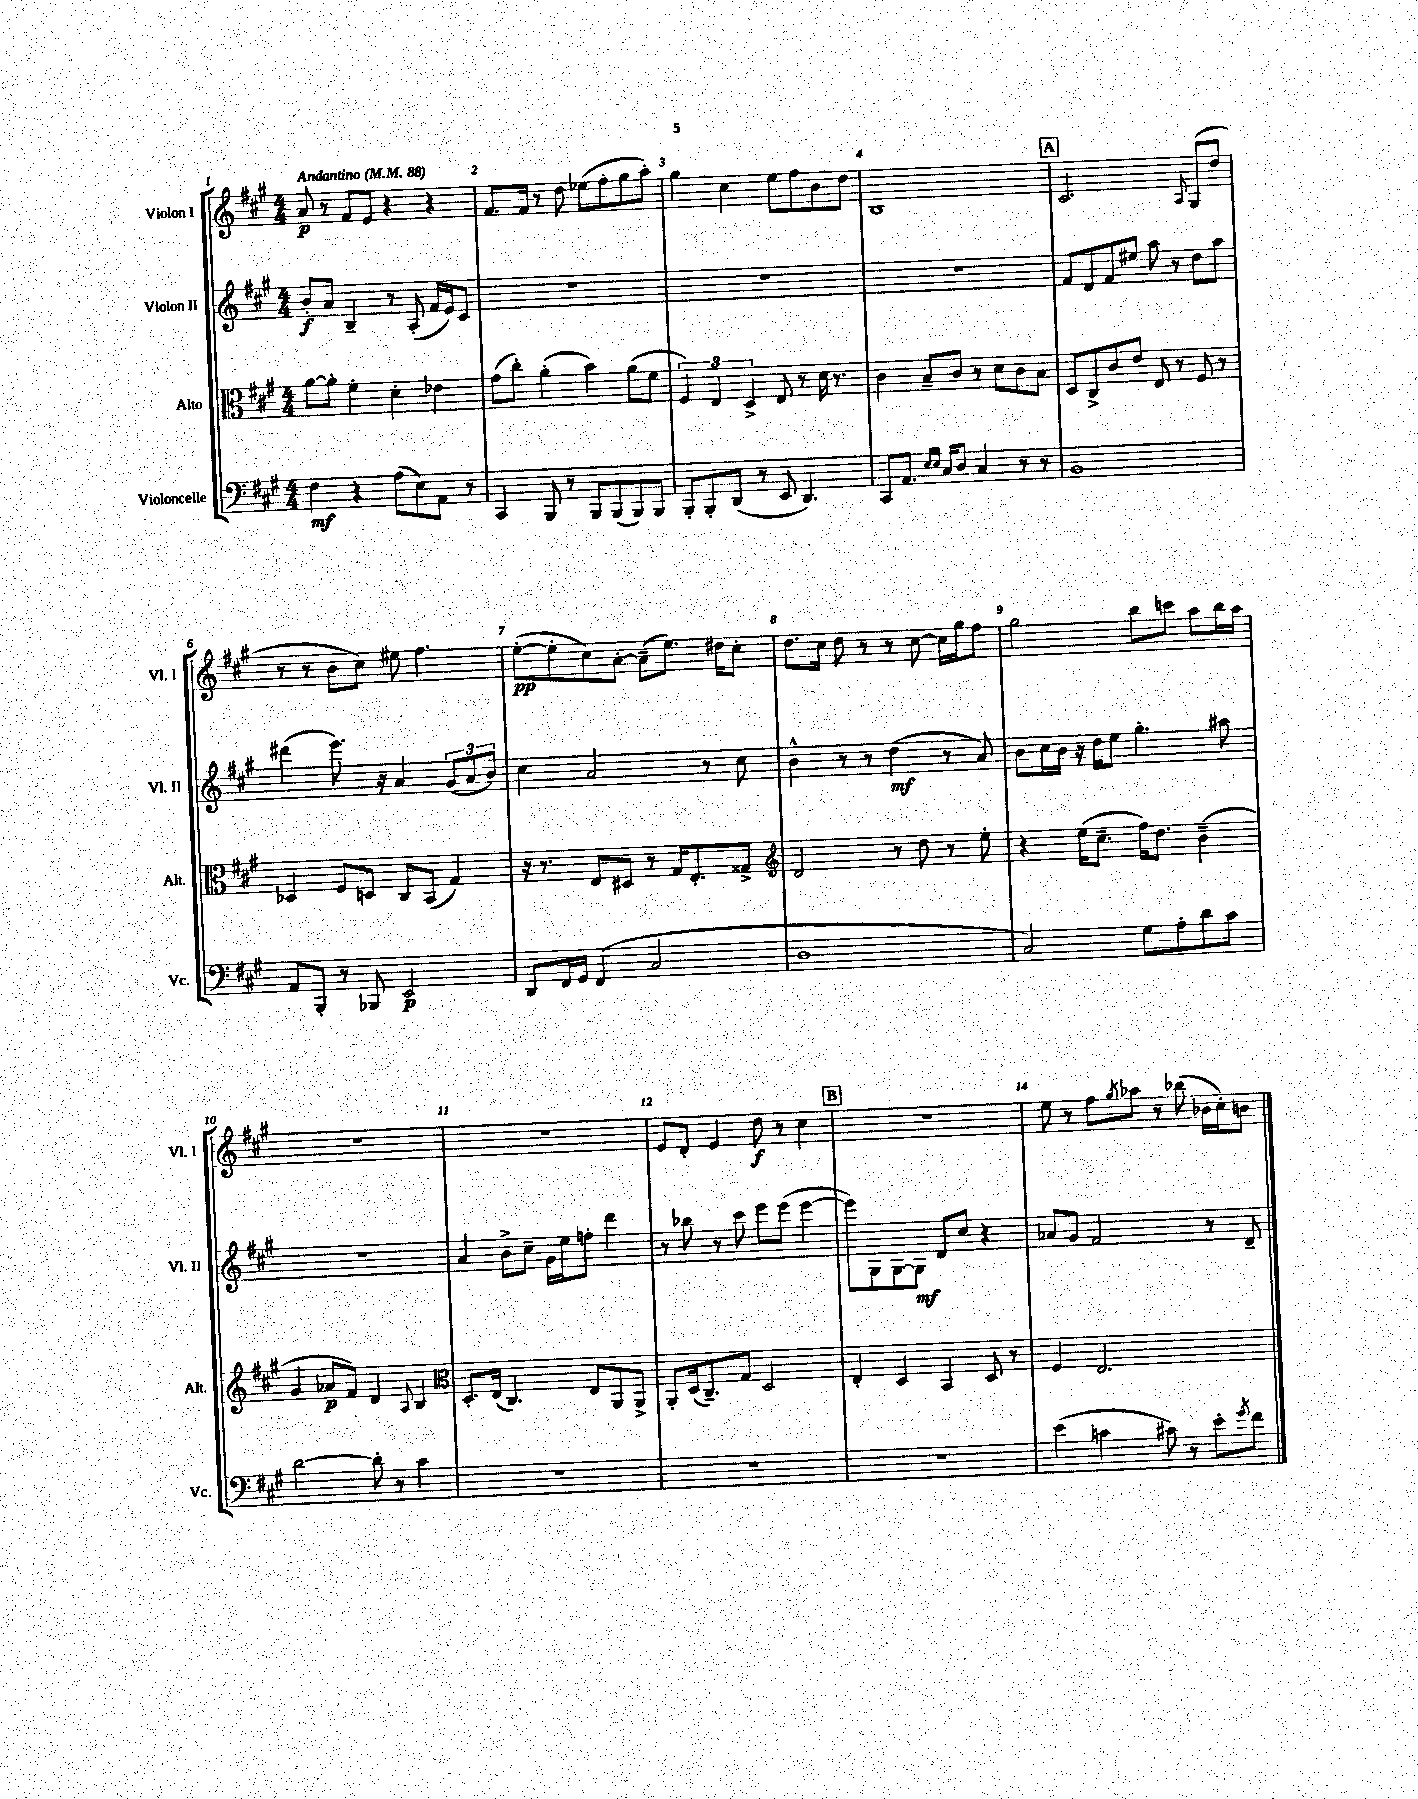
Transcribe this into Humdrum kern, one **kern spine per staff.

**kern	**dynam	**kern	**dynam	**kern	**dynam	**kern	**dynam
*part4	*part4	*part3	*part3	*part2	*part2	*part1	*part1
*staff4	*staff4	*staff3	*staff3	*staff2	*staff2	*staff1	*staff1
*I"Violoncelle	*	*I"Alto	*	*I"Violon II	*	*I"Violon I	*
*I'Vc.	*	*I'Alt.	*	*I'Vl. II	*	*I'Vl. I	*
*clefF4	*	*clefC3	*	*clefG2	*	*clefG2	*
*k[f#c#g#]	*	*k[f#c#g#]	*	*k[f#c#g#]	*	*k[f#c#g#]	*
*M4/4	*	*M4/4	*	*M4/4	*	*M4/4	*
*MM88	*	*MM88	*	*MM88	*	*MM88	*
=1	=1	=1	=1	=1	=1	=1	=1
!	!	!	!	!	!	!LO:TX:a:B:t=Andantino	!
4F#\	mf	[8a\L	.	8b'/L	f	8a/	p
.	.	8a'\J]	.	8a/J	.	8r	.
4r	.	4f#'\	.	4B~/	.	8f#/L	.
.	.	.	.	.	.	8e/J	.
(8A\L	.	4d'\	.	8r	.	4r	.
8E\)	.	.	.	(8A'/	.	.	.
8AA\J	.	4e-X\	.	16f#/LL	.	4r	.
.	.	.	.	16e/J)	.	.	.
8r	.	.	.	8c#/J	.	.	.
=2	=2	=2	=2	=2	=2	=2	=2
4CC#/	.	(8g#\L	.	1r	.	8.f#/L	.
.	.	8cc#'\J)	.	.	.	.	.
.	.	.	.	.	.	16f#/Jk	.
8BBB/	.	(4a'\	.	.	.	8r	.
8r	.	.	.	.	.	8dd\	.
8BBB/L	.	4b\)	.	.	.	(8ee-X\L	.
(8BBB/	.	.	.	.	.	8ff#'\	.
8BBB/)	.	(8a\L	.	.	.	8gg#\	.
8BBB/J	.	8f#\J	.	.	.	8aa'\J)	.
=3	=3	=3	=3	=3	=3	=3	=3
8BBB'/L	.	6F#/)	.	1r	.	4gg#\	.
8BBB'/	.	.	.	.	.	.	.
.	.	6E/	.	.	.	.	.
(8DD/J	.	.	.	.	.	4cc#\	.
.	.	6D^/	.	.	.	.	.
8r	.	.	.	.	.	.	.
8EE/	.	8E/	.	.	.	8ee\L	.
4.DD/)	.	8r	.	.	.	8ff#\	.
.	.	16d\	.	.	.	8b\	.
.	.	8.r	.	.	.	.	.
.	.	.	.	.	.	8dd\J	.
=4	=4	=4	=4	=4	=4	=4	=4
8CC#/L	.	4c#\	.	1r	.	1B	.
8.AA/J	.	.	.	.	.	.	.
.	.	8B~/L	.	.	.	.	.
16qqE/LL	.	.	.	.	.	.	.
16qqE/JJ	.	.	.	.	.	.	.
16C#/KL	.	.	.	.	.	.	.
8D/J	.	8c#/J	.	.	.	.	.
4C#/	.	8r	.	.	.	.	.
.	.	8d\L	.	.	.	.	.
8r	.	8c#\	.	.	.	.	.
8r	.	8B\J	.	.	.	.	.
!!LO:REH:place=s1:t=A
=5	=5	=5	=5	=5	=5	=5	=5
1BB	.	8D/L	.	8f#/L	.	2.c#/	.
.	.	8C#^/	.	8d/	.	.	.
.	.	8c#/	.	8f#/	.	.	.
.	.	8e/J	.	8ee#X/J	.	.	.
.	.	8E/	.	8aa\	.	.	.
.	.	8r	.	8r	.	.	.
.	.	.	.	.	.	8qqA/	.
.	.	8F#/	.	8dd\L	.	(8G#/L	.
.	.	8r	.	8aa\J	.	8dd/J	.
!!LO:LB:g=z
=6	=6	=6	=6	=6	=6	=6	=6
8AA/L	.	4D-X/	.	(4ddd#X\	.	8r	.
8BBB'/J	.	.	.	.	.	8r	.
8r	.	8F#/L	.	8.eee\)	.	8b\L	.
8BBB-X/	.	8Dn/J	.	.	.	8cc#\J)	.
.	.	.	.	16r	.	.	.
2EE/	p	8C#/L	.	4a/	.	8ee#X\	.
.	.	(8BB/J	.	.	.	4.ff#\	.
.	.	4G#/)	.	(12g#/L	.	.	.
.	.	.	.	12a/	.	.	.
.	.	.	.	12b/J)	.	.	.
=7	=7	=7	=7	=7	=7	=7	=7
8DD/L	.	16r	.	4cc#\	.	([8ee'\L	pp
.	.	8.r	.	.	.	.	.
16FF#/L	.	.	.	.	.	8ee'\]	.
16GG#/JJ	.	.	.	.	.	.	.
(4FF#/	.	8E/L	.	2a/	.	8cc#\)	.
.	.	8D#X/J	.	.	.	[8a'\J	.
2C#/	.	8r	.	.	.	(8a~\L]	.
.	.	16G#/KL	.	.	.	8.ee\J)	.
.	.	8.E'/	.	.	.	.	.
.	.	.	.	8r	.	.	.
.	.	.	.	.	.	16dd#X\KL	.
.	.	8G##X^/J	.	8cc#\	.	8cc#'\J	.
=8	=8	=8	=8	=8	=8	=8	=8
*	*	*clefG2	*	*	*	*	*
1D	.	2d/	.	4b^^\	.	8.dd\L	.
.	.	.	.	.	.	16cc#\Jk	.
.	.	.	.	8r	.	8dd\	.
.	.	.	.	8r	.	8r	.
.	.	8r	.	(4dd\	mf	8r	.
.	.	8dd\	.	.	.	[8cc#\	.
.	.	8r	.	8r	.	16cc#\LL]	.
.	.	.	.	.	.	16gg#\J	.
.	.	8ee'\	.	8a/)	.	8ff#\J	.
=9	=9	=9	=9	=9	=9	=9	=9
2C#/)	.	4r	.	8b\L	.	2gg#\	.
.	.	.	.	16cc#\L	.	.	.
.	.	.	.	16b\JJ	.	.	.
.	.	(16ee\KL	.	16r	.	.	.
.	.	8.cc#~\J	.	16dd\KL	.	.	.
.	.	.	.	8ee\J	.	.	.
8G#\L	.	16ff#\KL)	.	4.gg#'\	.	8bb\L	.
.	.	8.dd\J	.	.	.	.	.
8A'\	.	.	.	.	.	8cccn\J	.
8d\	.	(4b~\	.	.	.	8aa\L	.
8c#\J	.	.	.	8aa#X\	.	16bb\L	.
.	.	.	.	.	.	16aa\JJ	.
!!LO:LB:g=z
=10	=10	=10	=10	=10	=10	=10	=10
[2d\	.	4g#/	.	1r	.	1r	.
.	.	8a-X/L	p	.	.	.	.
.	.	8f#/J)	.	.	.	.	.
8d'\]	.	4d/	.	.	.	.	.
8r	.	.	.	.	.	.	.
.	.	8qqA/	.	.	.	.	.
4c#\	.	4B/	.	.	.	.	.
=11	=11	=11	=11	=11	=11	=11	=11
*	*	*clefC3	*	*	*	*	*
1r	.	8.D'/L	.	4a/	.	1r	.
.	.	(16E/Jk	.	.	.	.	.
.	.	4.C#/)	.	8b^\L	.	.	.
.	.	.	.	8cc#~\J	.	.	.
.	.	.	.	16g#\LL	.	.	.
.	.	.	.	16ee\J	.	.	.
.	.	8E/L	.	8ffn'\J	.	.	.
.	.	8AA/	.	4ddd\	.	.	.
.	.	8AA^/J	.	.	.	.	.
=12	=12	=12	=12	=12	=12	=12	=12
1r	.	8AA'/L	.	8r	.	8e/L	.
.	.	(16D/k	.	8bb-X\	.	8d'/J	.
.	.	8.C#~/)	.	.	.	.	.
.	.	.	.	8r	.	4e/	.
.	.	8G#/J	.	8ccc#\	.	.	.
.	.	2D/	.	8eee\L	.	8dd\	f
.	.	.	.	(8eee\J	.	8r	.
.	.	.	.	[4eee\	.	4cc#\	.
!!LO:REH:place=s1:t=B
=13	=13	=13	=13	=13	=13	=13	=13
1r	.	4E'/	.	8eee\L])	.	1r	.
.	.	.	.	8G#\	.	.	.
.	.	4D/	.	[8G#\	.	.	.
.	.	.	.	8G#\J]	mf	.	.
.	.	4BB/	.	8d/L	.	.	.
.	.	.	.	8cc#/J	.	.	.
.	.	8D/	.	4r	.	.	.
.	.	8r	.	.	.	.	.
=14	=14	=14	=14	=14	=14	=14	=14
(4e\	.	4F#/	.	8a-X/L	.	8ee\	.
.	.	.	.	8g#/J	.	8r	.
4cn\	.	2.E/	.	2f#/	.	8ff#\L	.
.	.	.	.	.	.	8qgg#/	.
.	.	.	.	.	.	8aa-X\J	.
8c#X\)	.	.	.	.	.	8r	.
8r	.	.	.	.	.	(8bb-X\	.
8e'\L	.	.	.	8r	.	16b-X\LL	.
.	.	.	.	.	.	16cc#'\J)	.
8qg#/	.	.	.	.	.	.	.
8f#\J	.	.	.	8d~/	.	8bn\J	.
==	==	==	==	==	==	==	==
*-	*-	*-	*-	*-	*-	*-	*-
